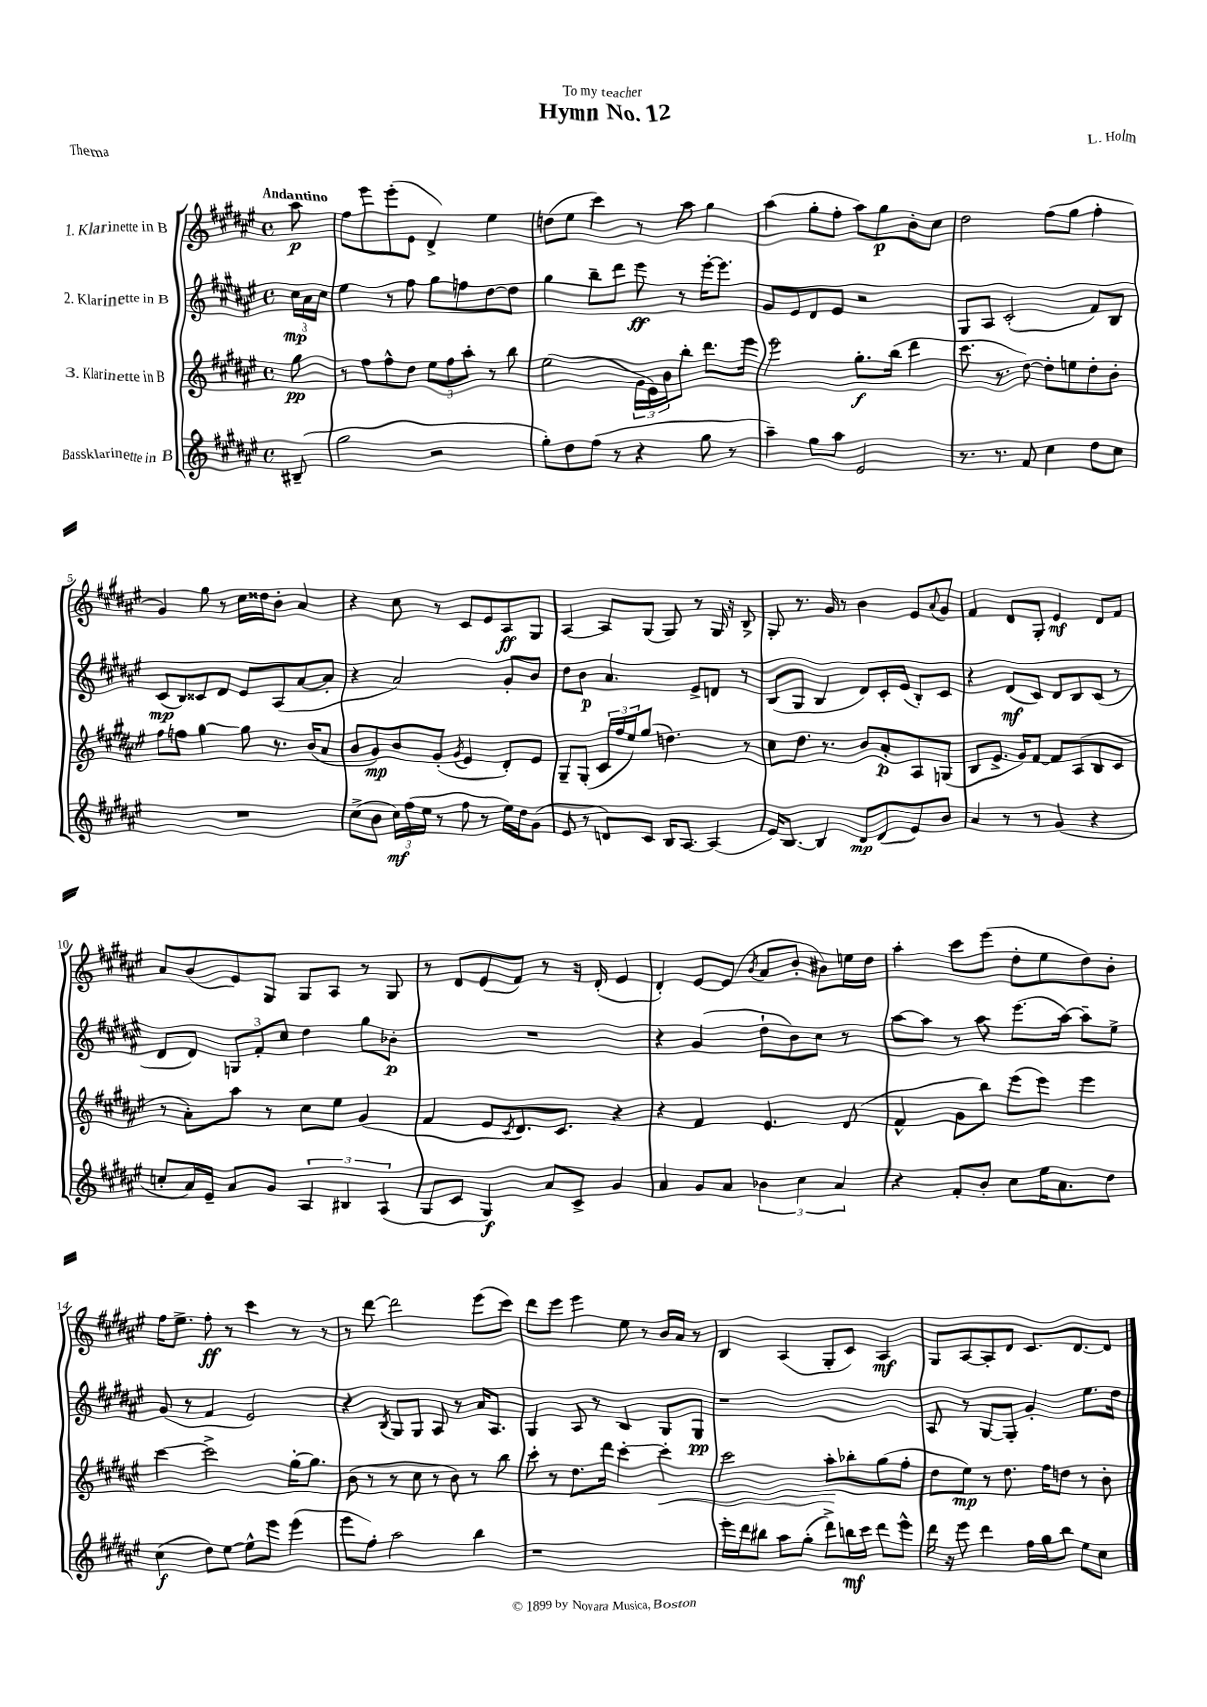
\header { title = "Hymn No. 12" composer = "L. Holm" dedication = "To my teacher" piece = "Thema" }
<<
\new StaffGroup <<
\new Staff = "s0" \with { instrumentName = "1. Klarinette in B" } {
    \clef treble \key fis \major \defaultTimeSignature \time 4/4 \partial 8 \tempo "Andantino"
    ais''8\p |
    fis''8 eis'''8 eis'''8-.( eis'8 dis'4->) eis''4 |
    d''8( eis''8 cis'''4) r8 ais''8 gis''4 |
    ais''4( gis''8-. fis''8-. ais''8) gis''8\p b'8-. cis''8 |
    dis''2 fis''8( gis''8 fis''4-. |
    gis'4) gis''8 r8 cis''16 disis''16 b'8-. ais'4 |
    r4 cis''8 r8 cis'8 eis'8 ais8\ff gis8 |
    ais4~ ais8 gis8( gis8) r8 gis16 r16 b8-> |
    gis8-. r8. gis'16 r8 b'4 eis'8 \appoggiatura { ais'8 } gis'8 |
    fis'4 dis'8 gis8-. eis'4\mf dis'8 fis'8 |
    ais'8 b'8( eis'8) gis8 gis8 ais8 r8 gis8 |
    r8 dis'8 eis'8( fis'8) r8 r16 dis'16-.( eis'4 |
    dis'4-.) eis'8~ eis'8( \acciaccatura { b'8 } ais'8 b'8-. bis'8) e''16 dis''16 |
    ais''4-. cis'''8 eis'''8( dis''8-. eis''8 dis''8) b'8-. |
    fis''16 eis''8.-> fis''8-.\ff r8 cis'''4 r8 r8 |
    r8 dis'''8~ dis'''2 eis'''8( cis'''8) |
    dis'''8 eis'''8 eis'''4 eis''8 r8 b'16 ais'16 r8 |
    b4 ais4( gis8-. cis'8) ais4\mf |
    gis8 ais8~ ais8-. dis'8 cis'8. dis'8.~ dis'8 \bar "|." |
}
\new Staff = "s1" \with { instrumentName = "2. Klarinette in B" } {
    \clef treble \key fis \major \defaultTimeSignature \time 4/4 \partial 8
    \tuplet 3/2 { cis''16\mp ais'16 cis''16 } |
    eis''4 r8 fis''8 gis''8 f''8 dis''8~ dis''8 |
    gis''4 b''8-- dis'''8 eis'''8\ff r8 eis'''16~-. eis'''8. |
    gis'8 eis'8 dis'8 eis'8 r2 |
    gis8 ais8 cis'2-.( fis'8) b8 |
    cis'8\mp( b8) cisis'8 dis'8 eis'8 ais8( ais'8~ ais'8-. |
    r4 ais'2) gis'8-. b'8 |
    dis''8 b'8\p ais'4. eis'8-> d'8 r8 |
    b8( gis8 b4 dis'8) cis'16-. eis'16( b8-.) cis'8 |
    r4 dis'8\mf( cis'8) dis'8 b8 cis'8( r8 |
    dis'8 dis'8) \tuplet 3/2 { g8 fis'8-. cis''8 } dis''4 gis''8 bes'8-.\p |
    R1 |
    r4 gis'4( dis''8-! b'8) cis''8 r8 |
    ais''8~ ais''8 r8 ais''8 eis'''8.( ais''16~) ais''8-- eis''8-> |
    gis'8( r8 fis'4 eis'2) |
    r4 \acciaccatura { b8 } gis8 gis8 ais8 r8 ais'16 ais8. |
    gis4 ais8 r8 b4 gis8 gis8\pp |
    r1 |
    ais8 r8 gis8~ gis8-. gis'4-. eis''8. dis''16 \bar "|." |
}
\new Staff = "s2" \with { instrumentName = "3. Klarinette in B" } {
    \clef treble \key fis \major \defaultTimeSignature \time 4/4 \partial 8
    gis''8\pp |
    r8 fis''8 fis''8-^ dis''8 \tuplet 3/2 { eis''8 fis''8 ais''8-. } r8 b''8 |
    eis''2( \tuplet 3/2 { gis'16 eis'16) b'16 } b''8-. dis'''8. eis'''16 |
    eis'''2 gis''8.-.\f b''16( dis'''4 |
    cis'''8. r8. dis''8~) dis''8-. e''8 dis''8-. b'8-. |
    fis''8 f''8 gis''4~ gis''8 r8. b'16( ais'8 |
    b'8 gis'8\mp) b'8 gis'8-.( \acciaccatura { gis'8 } eis'4 dis'8-.) eis'8 |
    gis8-- gis8-.( \tuplet 3/2 { cis'16 fis''16 eis''16) } gis''8( d''4.) r8 |
    cis''8 dis''8. r8. b'8 ais'8-.\p ais8 g8( |
    b8 eis'8.-> gis'16) fis'8~ fis'8 ais8( b8 cis'8 |
    r8 ais'8-.) ais''8 r8 cis''8 eis''8 gis'4( |
    fis'4 eis'8 \acciaccatura { cis'8 } dis'8.) cis'8. r4 |
    r4 fis'4 eis'4. dis'8( |
    fis'4-^ gis'8 b''8) eis'''8( eis'''8) eis'''4 |
    cis'''4~ cis'''2-> gis''16~-. gis''8. |
    b'8( r8 r8 cis''8 r8 b'8) r8 b''8 |
    cis'''8-. r8 dis''8. dis'''16 cis'''4~-. cis'''4-.\< |
    cis'''2 ais''8-.\! bes''8-. gis''8( fis''8-. |
    dis''8 eis''8\mp) r8 dis''8. fis''16 d''8 r8 b'8-. \bar "|." |
}
\new Staff = "s3" \with { instrumentName = "Bassklarinette in B" } {
    \clef treble \key fis \major \defaultTimeSignature \time 4/4 \partial 8
    bis8--( |
    gis''2 r2 |
    gis''8-.) dis''8 fis''8( r8 r4 gis''8 r8 |
    ais''4--) gis''8 ais''8 eis'2 |
    r8. r8. fis'8 cis''4 dis''8 cis''8 |
    R1 |
    cis''8->( b'8 \tuplet 3/2 { cis''16\mf) fis''16( eis''16 } r8 fis''8 r8 eis''16) dis''16 gis'8( |
    eis'8 r8 d'8) cis'8 b16 ais8.~ ais4( |
    eis'16) b8.~ b4 dis'8\mp dis'8( eis'8) b'8 |
    ais'4 r8 r8 gis'4( r4 |
    c''8-. ais'16) eis'16-- ais'8 gis'8 \tuplet 3/2 { ais4 bis4 ais4( } |
    gis8 cis'8 gis4\f) ais'8 cis'8-> gis'4 |
    ais'4 gis'8 ais'8 \tuplet 3/2 { bes'4 cis''4 ais'4 } |
    r4 fis'8-. b'8-. cis''8 eis''16 ais'8. dis''8 |
    cis''4\f( dis''8) eis''8~ eis''8-^ eis'''8 eis'''4( |
    eis'''8 fis''8-.) ais''2 b''4 |
    r1 |
    eis'''16-. dis'''16 bis''8 ais''8 gis''8-.( dis'''8->) b''16\mf cis'''16 dis'''8 eis'''8-^ |
    dis'''16 r16 eis'''8 dis'''4 fis''16 gis''16 b''8 eis''8 cis''8 \bar "|." |
}
>>
>>
